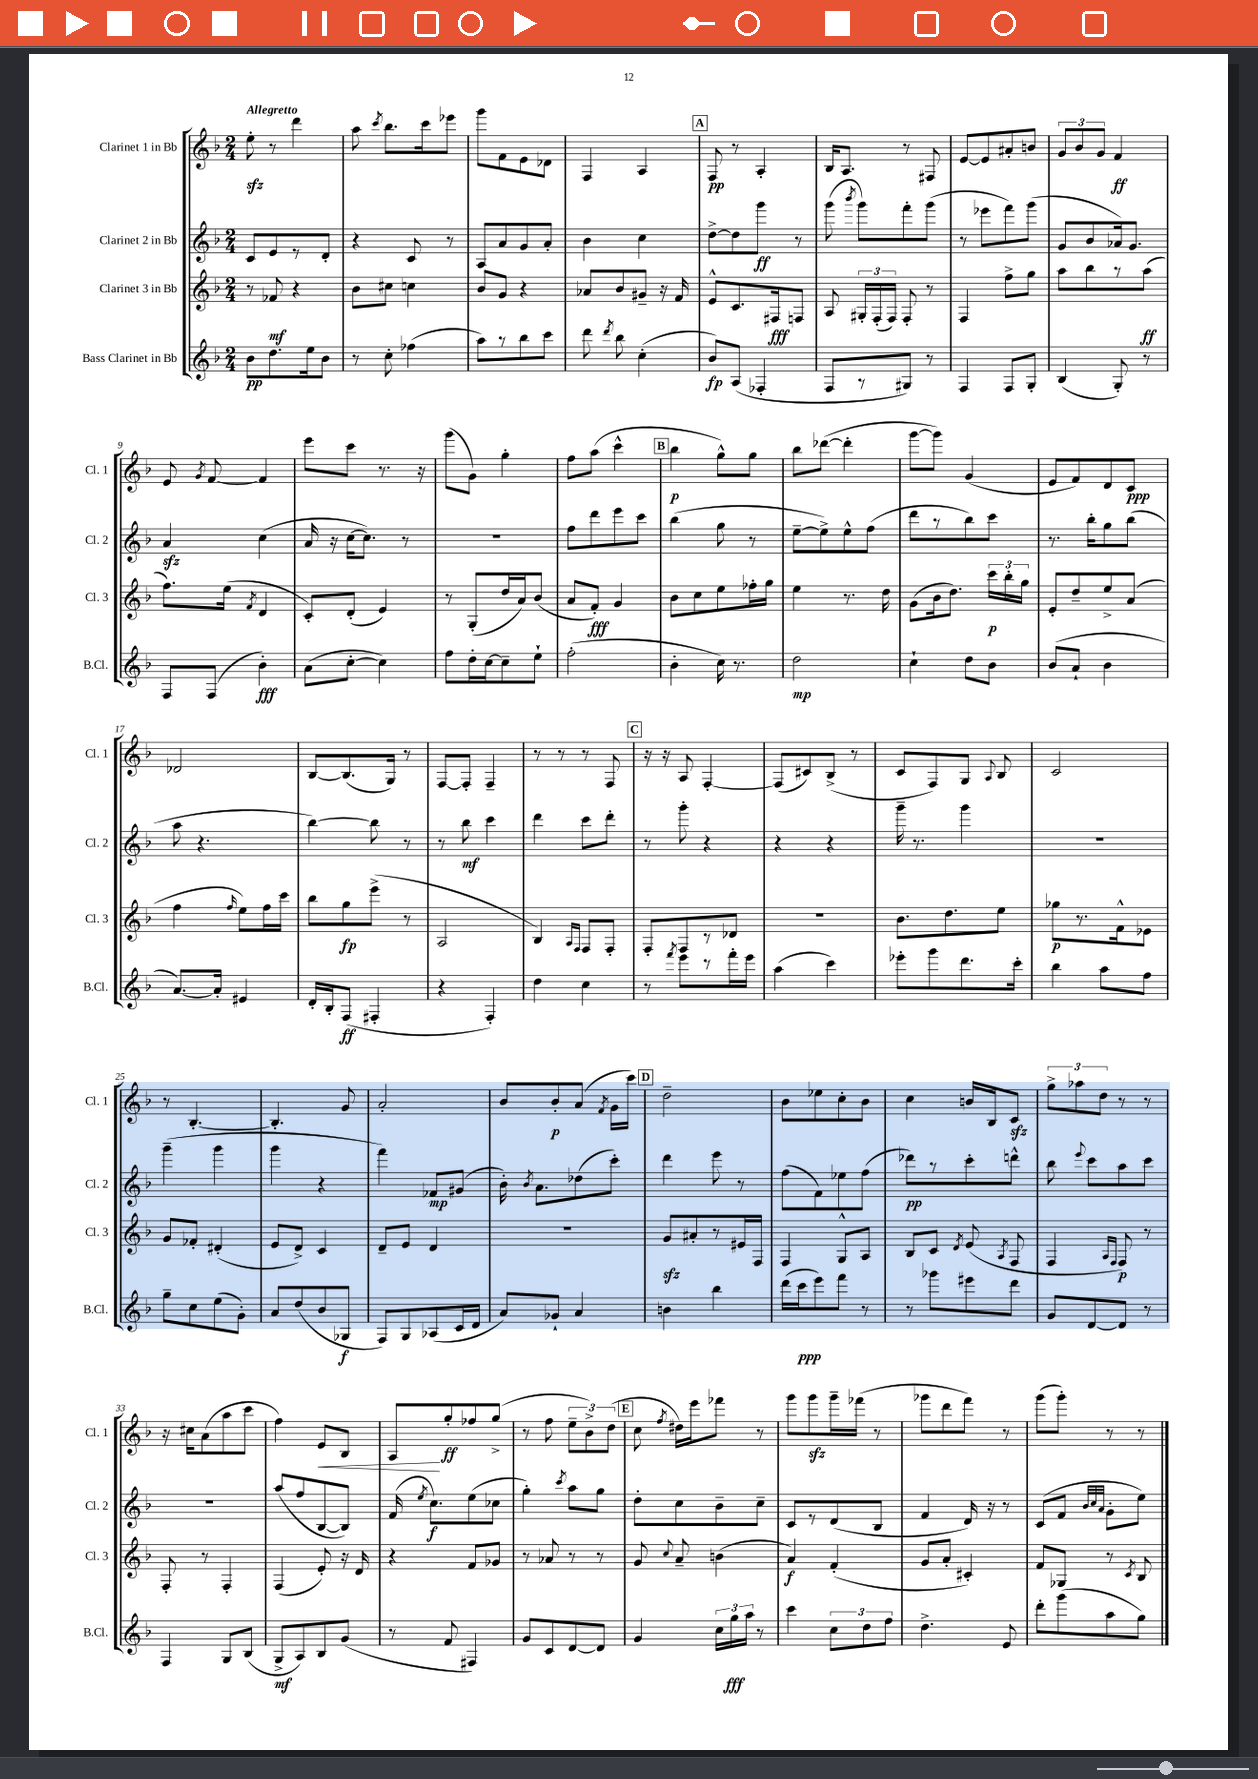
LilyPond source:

<<
\new StaffGroup <<
\new Staff = "s0" \with { instrumentName = "Clarinet 1 in Bb" shortInstrumentName = "Cl. 1" } {
    \clef treble \key f \major \numericTimeSignature \time 2/4 \tempo "Allegretto"
    \autoBeamOff e''8-.\sfz r8 d'''4 |
    a''8 \acciaccatura { c'''8 } bes''8.[ c'''16 ees'''8] |
    g'''8[ f'8 e'8 des'8] |
    f4 a4 |
    \mark \markup { \box "A" } f8\pp r8 a4-. |
    bes16[ a8.] r8 fis8 |
    e'8[~ e'8 ais'8-. b'8] |
    \tuplet 3/2 { g'8[ bes'8 g'8] } f'4\ff |
    e'8 \acciaccatura { g'8 } f'8~ f'4 |
    e'''8[ c'''8] r8. r16 |
    g'''8[( g'8]) g''4-. |
    f''8[ a''8]( c'''4-^ |
    \mark \markup { \box "B" } bes''4\p g''8[-^) g''8] |
    bes''8[ des'''8]~( des'''4-. |
    g'''8[~ g'''8]) g'4( |
    e'8[ f'8) d'8 c'8]\ppp |
    des'2 |
    bes8[~ bes8.( g16]) r8 |
    f8[~ f8]-. f4-- |
    r8 r8 r8 f8 |
    \mark \markup { \box "C" } r16 r16 a8 f4~-. |
    f8[( cis'8) bes8]->( r8 |
    c'8[ f8) g8] \appoggiatura { a8 } bes8 |
    c'2 |
    r8 bes4.~-. |
    bes4.-. g'8 |
    a'2-. |
    bes'8[ bes'8-.\p a'8]( \acciaccatura { f'8 } g'16[ c'''16]) |
    \mark \markup { \box "D" } d''2-- |
    bes'8[ ees''8 c''8-. bes'8] |
    c''4 b'16[ bes16 c'8]\sfz |
    \tuplet 3/2 { g''8[-> aes''8 d''8] } r8 r8 |
    r16 cis''16[ a'8( a''8 c'''8] |
    f''4) e'8[\< bes8] |
    a8[\! g''8-.\ff fes''8 g''8]->( |
    r8 f''8 \tuplet 3/2 { e''8[-- bes'8->) d''8]( } |
    \mark \markup { \box "E" } c''8 \acciaccatura { f''8 } dis''16[) e'''16 fes'''8] r8 |
    g'''8[ g'''8\sfz g'''16-- fes'''16]( r8 |
    ges'''8[ d'''8 f'''8]) r8 |
    g'''8[( g'''8]-.) r8 r8 \bar "|." |
}
\new Staff = "s1" \with { instrumentName = "Clarinet 2 in Bb" shortInstrumentName = "Cl. 2" } {
    \clef treble \key f \major \numericTimeSignature \time 2/4
    \autoBeamOff c'8[ e'8 r8 d'8]-. |
    r4 c'8 r8 |
    a8[ a'8 g'8 a'8]-. |
    bes'4 c''4 |
    \mark \markup { \box "A" } d''8[~-> d''8 g'''8]\ff r8 |
    g'''8( \acciaccatura { bes'''8 } g'''8[) f'''8-. g'''8]( |
    r8 ees'''8[ f'''8) g'''8]( |
    g'8[ bes'8 aes'16) g'8.] |
    a'4\sfz c''4( |
    a'16 r16 c''16[~ c''8.]) r8 |
    R2 |
    f''8[ d'''8 e'''8 c'''8] |
    \mark \markup { \box "B" } bes''4( g''8 r8 |
    e''8[~-- e''8->) e''8-^ f''8]( |
    d'''8[ r8 bes''8) c'''8] |
    r8. bes''16[-. g''8 bes''8]( |
    a''8 r4. |
    bes''4~) bes''8 r8 |
    r8 bes''8\mf c'''4 |
    d'''4 c'''8[ d'''8]-. |
    \mark \markup { \box "C" } r8 g'''8-. r4 |
    r4 r4 |
    g'''16-- r8. g'''4 |
    R2 |
    g'''4--( g'''4 |
    g'''4 r4 |
    f'''4) fes'8[\mp gis'8]( |
    bes'16-.) \acciaccatura { bes'8 } a'8.[ des''8( c'''8]-.) |
    \mark \markup { \box "D" } d'''4 e'''8 r8 |
    f''8[( f'8) ees''8 f''8]( |
    des'''8[\pp) r8 c'''8-. d'''8]-^ |
    bes''8 \appoggiatura { e'''8 } c'''8[ a''8 c'''8] |
    r2 |
    a''8[( f''8 bes8~ bes8]) |
    f'16( \acciaccatura { e''8 } c''8.[\f) e''8( ces''8] |
    g''4-.) \acciaccatura { c'''8 } a''8[ g''8] |
    \mark \markup { \box "E" } d''8[-. c''8 bes'8-- c''8]-- |
    c'8[ r8 d'8( bes8] |
    f'4 d'16) r16 r8 |
    c'8[( f'8] \grace { bes'32[ c''32 a'32] } g'8[-. e''8]) \bar "|." |
}
\new Staff = "s2" \with { instrumentName = "Clarinet 3 in Bb" shortInstrumentName = "Cl. 3" } {
    \clef treble \key f \major \numericTimeSignature \time 2/4
    \autoBeamOff r8 fes'8\mf r4 |
    bes'8[ cis''8] c''4 |
    bes'8[ g'8] r4 |
    aes'8[ bes'8 gis'8]-- r16 f'16 |
    \mark \markup { \box "A" } e'8[-^ c'8. fis16\fff f8] |
    a8 \tuplet 3/2 { gis16[-. f16-.( f16]) } f8-. r8 |
    f4 f''8[-> g''8] |
    a''8[ bes''8 r8 a''8]\ff( |
    f''8.[) e''16]( \acciaccatura { f'8 } d'4 |
    c'8[-.) d'8]-.( e'4) |
    r8 g8[-.( d''16 a'16) bes'8]( |
    a'8[ f'8]-.\fff) g'4 |
    \mark \markup { \box "B" } bes'8[ c''8 e''8 fes''16-. g''16] |
    e''4 r8. d''16 |
    g'8[( bes'16 d''8.]) \tuplet 3/2 { c'''16[\p bes''16-. g''16] } |
    e'8[-. d''8-- e''8-> a'8]( |
    f''4 \grace { f''16 } e''8[) f''16 c'''16] |
    bes''8[ g''8\fp e'''8]->( r8 |
    a2 |
    bes4) \grace { a16[ f16] } f8[ f8]-. |
    \mark \markup { \box "C" } f8[-. f8 r8 des'8] |
    R2 |
    bes'8.[ d''8. e''8] |
    ges''8[\p r8. f'16-^ ees'8] |
    g'8[ fes'8]-. dis'4-.( |
    e'8[ d'8]->) c'4 |
    d'8[-- e'8] d'4 |
    r2 |
    \mark \markup { \box "D" } g'8[\sfz ais'8-. r8 eis'16 f16] |
    f4 g8[-^ a8] |
    bes8[ c'8] \acciaccatura { d'8 } e'8( \acciaccatura { a8 } f8 |
    f4 \grace { a16[ f16] } f8\p) r8 |
    f8-. r8 f4-. |
    f4( e'8-.) r16 d'16 |
    r4 f'8[ ges'8] |
    r8 aes'8 r8 r8 |
    \mark \markup { \box "E" } g'8 \appoggiatura { c''8 } a'8-- b'4( |
    a'4\f) f'4-.( |
    g'8[ a'8]-. cis'4-.) |
    f'8[ ges8] r8 \acciaccatura { c'8 } bes8 \bar "|." |
}
\new Staff = "s3" \with { instrumentName = "Bass Clarinet in Bb" shortInstrumentName = "B.Cl." } {
    \clef treble \key f \major \numericTimeSignature \time 2/4
    \autoBeamOff bes'8[\pp d''8. e''16 bes'8] |
    r8 c''8-. fes''4( |
    a''8[) r8 bes''8 c'''8] |
    d'''8 \acciaccatura { d'''8 } bes''8 c''4-.( |
    \mark \markup { \box "A" } bes'8[\fp) a8]( fes4-. |
    f8[ r8 gis8]) r8 |
    f4 f8[ g8]-. |
    bes4( g8-.) r8 |
    f8[ f8]( bes'4-.\fff) |
    a'8[( c''8]~-. c''4) |
    f''8[ d''16-. c''16~ c''8-- e''8]-! |
    f''2-.( |
    \mark \markup { \box "B" } bes'4-. c''16) r8. |
    d''2\mp |
    c''4-! d''8[ bes'8] |
    bes'8[( a'8]-! bes'4 |
    a'8.[~) a'16]-. eis'4 |
    d'16[-. bes16-. f8]\ff( fis4-. |
    r4 f4-.) |
    d''4 c''4 |
    \mark \markup { \box "C" } r8 \acciaccatura { f'''8 } e'''8[ r8 f'''16-. e'''16] |
    a''4( c'''4) |
    ees'''8[-. g'''8 d'''8. c'''16]-. |
    bes''4 a''8[ f''8] |
    g''8[-- c''8 e''8( g'8]-.) |
    a'8[ d''8( bes'8 ges8]\f |
    f8[) g8 aes8( c'16 d'16] |
    a'8[) ges'8]-! a'4 |
    \mark \markup { \box "D" } b'4 bes''4 |
    d'''16[( c'''16\ppp e'''8) f'''8] r8 |
    r8 ges'''8[ eis'''8 d'''8] |
    g'8[ d'8~ d'8] r8 |
    f4 g8[ bes8]( |
    g8[->\mf a8) bes8 g'8]( |
    r8 f'8 fis4) |
    g'8[ c'8 d'8~ d'8] |
    \mark \markup { \box "E" } g'4 \tuplet 3/2 { c''16[ g''16\fff a''16] } r8 |
    c'''4 \tuplet 3/2 { c''8[ d''8 f''8] } |
    d''4.-> e'8 |
    d'''8[-. g'''8( a''8 g''8]) \bar "|." |
}
>>
>>
